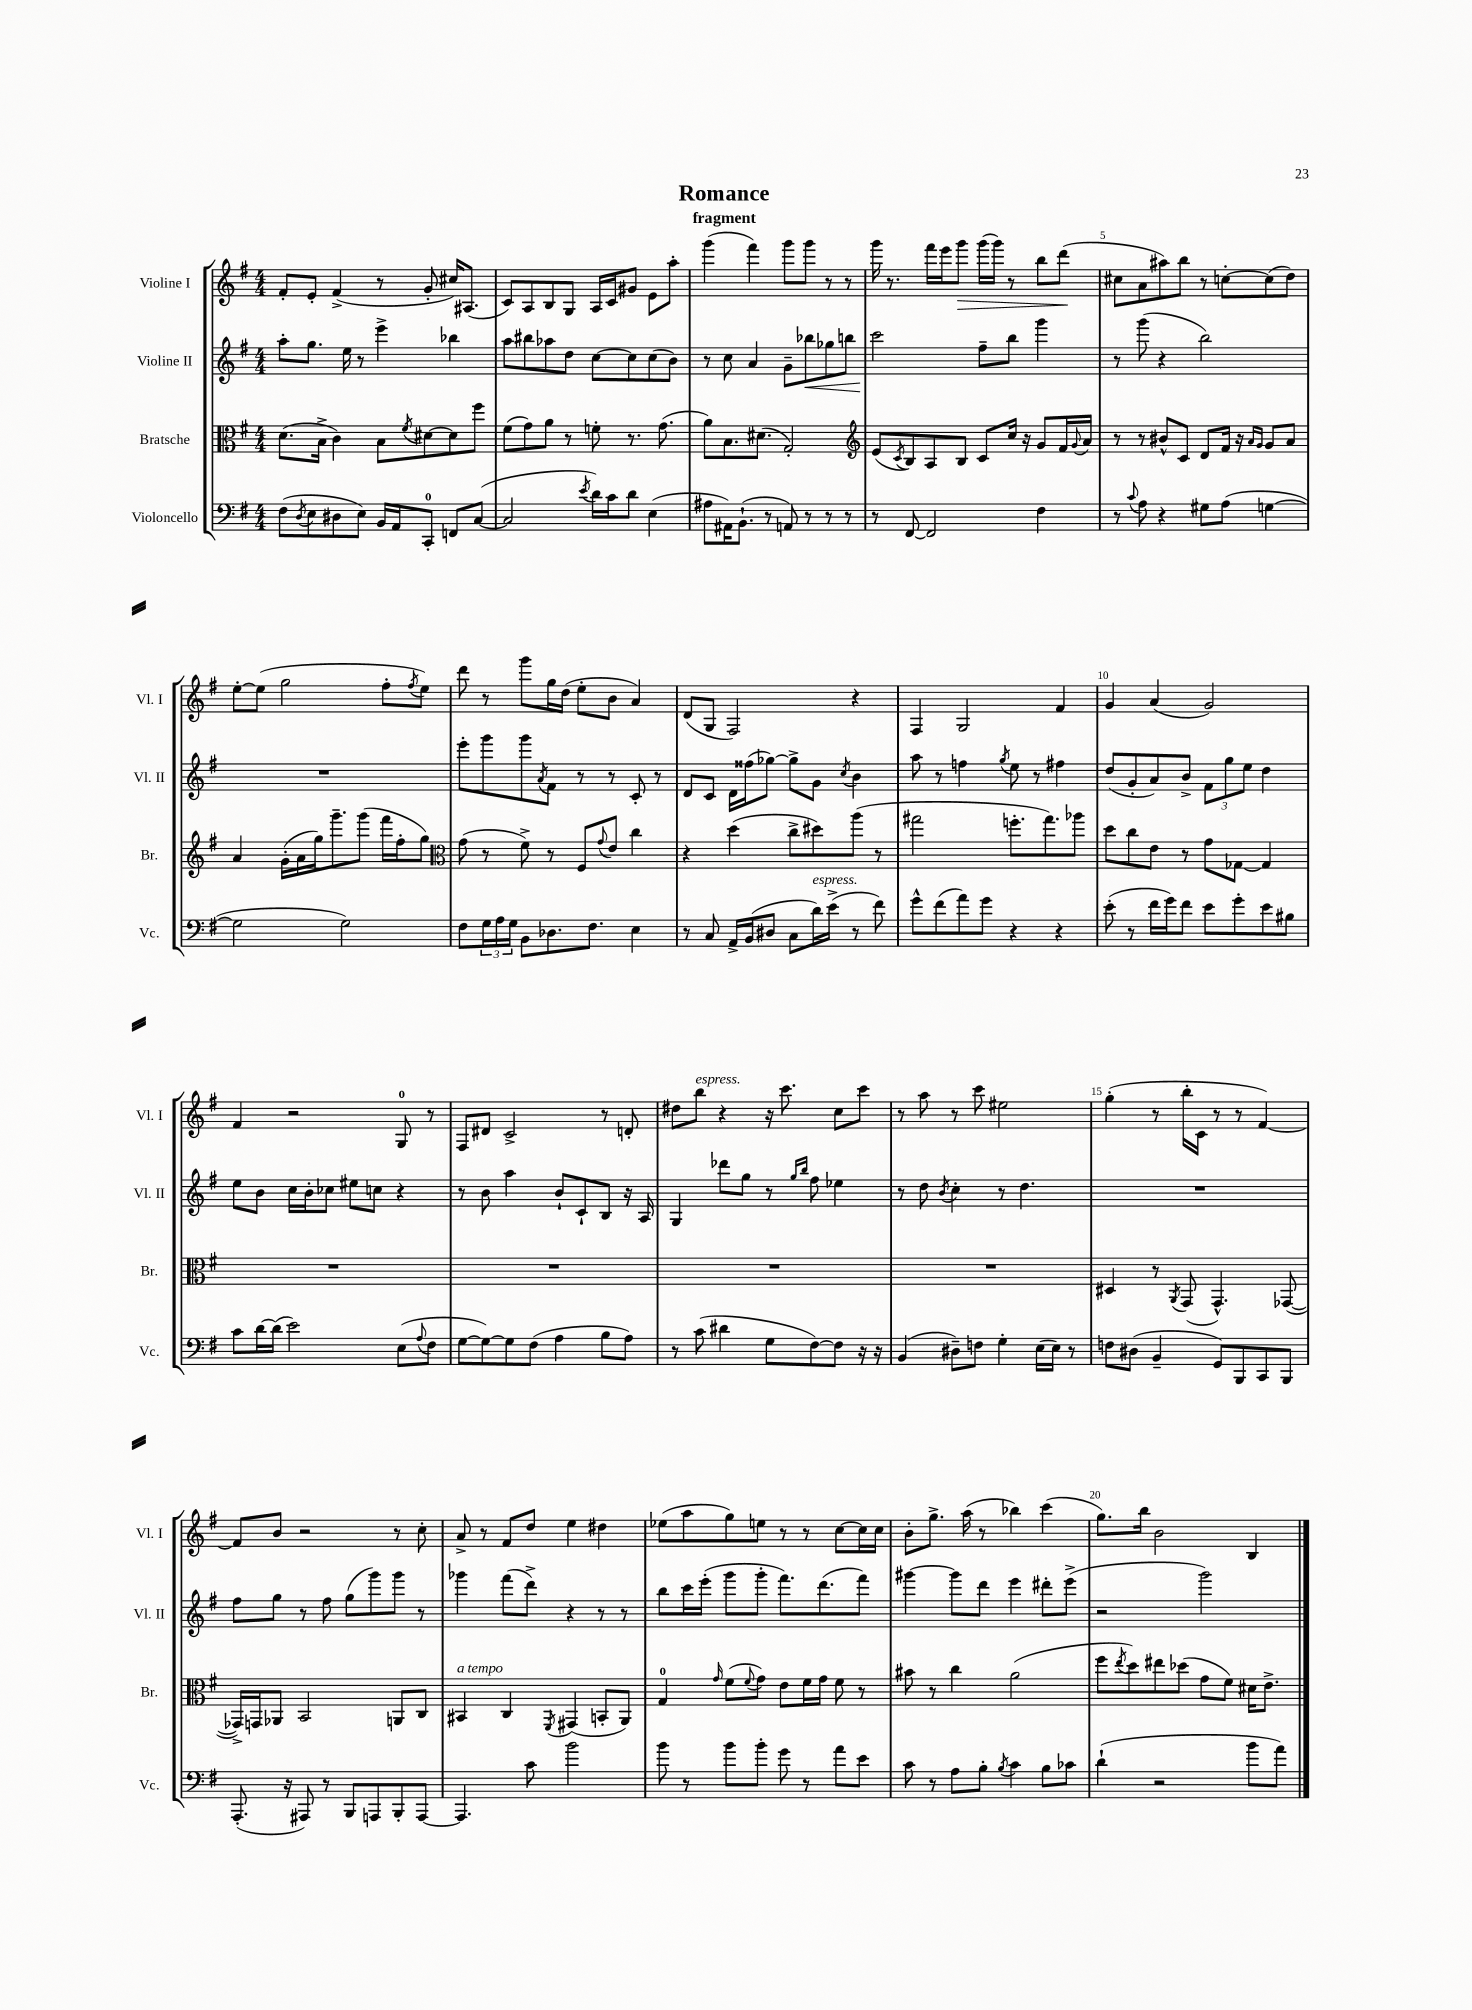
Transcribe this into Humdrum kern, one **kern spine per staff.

**kern	**kern	**kern	**kern
*staff4	*staff3	*staff2	*staff1
*clefF4	*clefC3	*clefG2	*clefG2
*k[f#]	*k[f#]	*k[f#]	*k[f#]
*M4/4	*M4/4	*M4/4	*M4/4
(8F#	(8.d	8aa'	8f#'
8qD	.	.	.
8E	.	8.gg	8e'
.	16B^	.	.
8D#	4c)	.	(4f#^
.	.	16ee	.
8E)	.	8r	.
16BB	8B	4eee^	8r
16AA	.	.	.
.	8qf#	.	.
8CC'	[8d#	.	8g'
8FF	8d#]	4bb-	16cc#)
.	.	.	(8.A#
([8C	8ff#	.	.
=	=	=	=
2C]	(8f#	8aa	8c)
.	8g)	8bb#	8A
.	8a	8aa-	8B
.	8r	8dd	8G
8qe	.	.	.
16d)	8f'	[8cc	16A
16c	.	.	16c
8d	8.r	8cc]	8g#
(4E	.	(8cc	8e
.	(8.g	.	.
.	.	8b)	8aa'
=	=	=	=
8A#	8a)	8r	(4ggg
16AA#)	8.B	8cc	.
(8.BB`	.	.	.
.	.	4a	4fff#)
.	(8.d#	.	.
8r	.	.	.
8AA)	2G')	8g~	8ggg
8r	.	8bb-	8ggg
8r	.	8gg-	8r
8r	.	8bb	8r
=	=	=	=
*	*clefG2	*	*
8r	(8e	2ccc	16ggg
.	.	.	8.r
.	8qc	.	.
[8FF#	8B)	.	.
2FF#]	8A	.	16fff#
.	.	.	16eee
.	8B	.	8ggg
.	8c	8ff#~	(16ggg
.	.	.	16ggg)
.	16cc	8bb	8r
.	16r	.	.
4F#	8g	4ggg	8bb
.	16f#	.	(8ddd
.	8qqg	.	.
.	16a	.	.
=	=	=	=
8r	8r	8r	8cc#
8qqc	.	.	.
8A	8r	(8ggg	8a
4r	8b#^^	4r	8aa#)
.	8c	.	8bb
8G#	8d	2bb)	8r
(8A	16f#	.	[8cc'
.	16r	.	.
.	16qqa	.	.
.	16qqg	.	.
[4G	8g	.	(8cc]
.	8a	.	8dd)
=	=	=	=
2G]	4a	1r	[8ee'
.	.	.	(8ee]
.	(16g'	.	2gg
.	16a	.	.
.	16gg)	.	.
.	8.ggg~	.	.
2G)	.	.	.
.	(8ggg	.	.
.	16fff#	.	8ff#'
.	16ff#'	.	.
.	.	.	8qff#
.	8gg)	.	8ee)
=	=	=	=
*	*clefC3	*	*
8F#	(8g	8eee'	8ddd
24G	8r	8ggg	8r
24A	.	.	.
24G	.	.	.
8BB	8f#^)	8ggg	8ggg
.	.	8qa	.
8.D-	8r	8f#	16gg
.	.	.	(16dd
.	8F#	8r	8ee'
8.F#	.	.	.
.	8qqg	.	.
.	8e	8r	8b
4E	4cc	8c'	4a)
.	.	8r	.
=	=	=	=
8r	4r	8d	(8d
8C	.	8c	8G
16AA^	(4dd	16d	2F#)
(16BB	.	(16ff##	.
8D#	.	[8gg-)	.
8C	8cc^	8gg-^]	.
16d)	8dd#)	8g	.
(16e^	.	.	.
.	.	8qcc	.
8r	(8aa	4b	4r
8f#)	8r	.	.
=	=	=	=
8g^^	2gg#	8aa	4F#
(8f#	.	8r	.
8a)	.	4ff	2G
8g	.	.	.
.	.	8qgg	.
4r	8.ff'	8ee	.
.	.	8r	.
.	8.gg#)	.	.
4r	.	4ff#	4f#
.	8aa-	.	.
=	=	=	=
(8e'	8dd	(8dd	4g
8r	8cc	8g'	.
16f#	8e	8a)	(4a
16g)	.	.	.
8f#	8r	8b^	.
8e	8g	12f#	2g)
.	.	12gg	.
8g'	[8G-	.	.
.	.	12ee	.
8e	4G-]	4dd	.
8B#	.	.	.
=	=	=	=
8c	1r	8ee	4f#
[16d	.	8b	.
(16d]	.	.	.
2e)	.	16cc	2r
.	.	16b'	.
.	.	8cc-	.
.	.	8ee#	.
.	.	8cc	.
(8E	.	4r	8G
8qqA	.	.	.
8F#	.	.	8r
=	=	=	=
[8G	1r	8r	8F#
8G_)	.	8b	8d#
8G]	.	4aa	2c^
(8F#	.	.	.
4A	.	8b`	.
.	.	8c`	.
8B	.	8B	8r
8A)	.	16r	8d'
.	.	16A	.
=	=	=	=
8r	1r	4G	8dd#
(8c	.	.	8bb
4d#	.	8ddd-	4r
.	.	8gg	.
8G	.	8r	16r
.	.	.	8.ccc
.	.	16qqgg	.
.	.	16qqbb	.
[8F#)	.	8ff#	.
8F#]	.	4ee-	8cc
16r	.	.	8ccc
16r	.	.	.
=	=	=	=
(4BB	1r	8r	8r
.	.	8dd	8aa
.	.	8qb	.
8D#~)	.	4cc'	8r
8F	.	.	8ccc
4G'	.	8r	2ee#
.	.	4.dd	.
(16E	.	.	.
16E)	.	.	.
8r	.	.	.
=	=	=	=
8F	4D#	1r	(4gg'
(8D#	.	.	.
4BB~	8r	.	8r
.	8qAA	.	.
.	(8GG	.	16bb'
.	.	.	16c
8GG)	4.GG^^)	.	8r
8BBB	.	.	8r
8CC	.	.	[4f#)
8BBB	([8GG-	.	.
=	=	=	=
(8.AAA'	16GG-^])	8ff#	8f#]
.	16GG	.	.
.	8AA-	8gg	8b
16r	.	.	.
8AAA#)	2BB	8r	2r
8r	.	8ff#	.
8BBB	.	(8gg	.
8AAA	.	8ggg)	.
8BBB'	8AA	8ggg	8r
[8AAA	8C	8r	8cc'
=	=	=	=
4.AAA]	4BB#	4ggg-	8a^
.	.	.	8r
.	4C	(8fff#	8f#
8c	.	8ddd^)	8dd
.	8qFF#	.	.
2b	(4GG#	4r	4ee
.	8BB'	8r	4dd#
.	8AA)	8r	.
=	=	=	=
8b	4G	8bb	(8ee-
8r	.	16ccc	8aa
.	.	(16eee'	.
.	16qqg	.	.
8b	(8f#	8ggg	8gg)
.	8qqf#	.	.
8b'	8g)	8ggg'	8ee
8g	8e	8.fff#)	8r
8r	16f#	.	8r
.	16g	(8.ddd	.
8a	8f#	.	[8cc
8e	8r	8fff#)	16cc]
.	.	.	16cc
=	=	=	=
8c	8b#	[4ggg#	8b'
8r	8r	.	8.gg^
8A	4cc	8ggg#]	.
.	.	.	(16aa
8B'	.	8ddd	8r
8qB	.	.	.
4c	(2a	4eee	4bb-)
8B	.	8ddd#'	(4ccc
8c-	.	(8eee^	.
=	=	=	=
(4d`	8ff#	2r	8.gg)
.	8qee	.	.
.	8dd)	.	.
.	.	.	16bb
2r	8ee#	.	2b
.	(8dd-	.	.
.	8g	2ggg)	.
.	8f#)	.	.
8b	16d#	.	4B
.	8.e^	.	.
8a)	.	.	.
==	==	==	==
*-	*-	*-	*-
